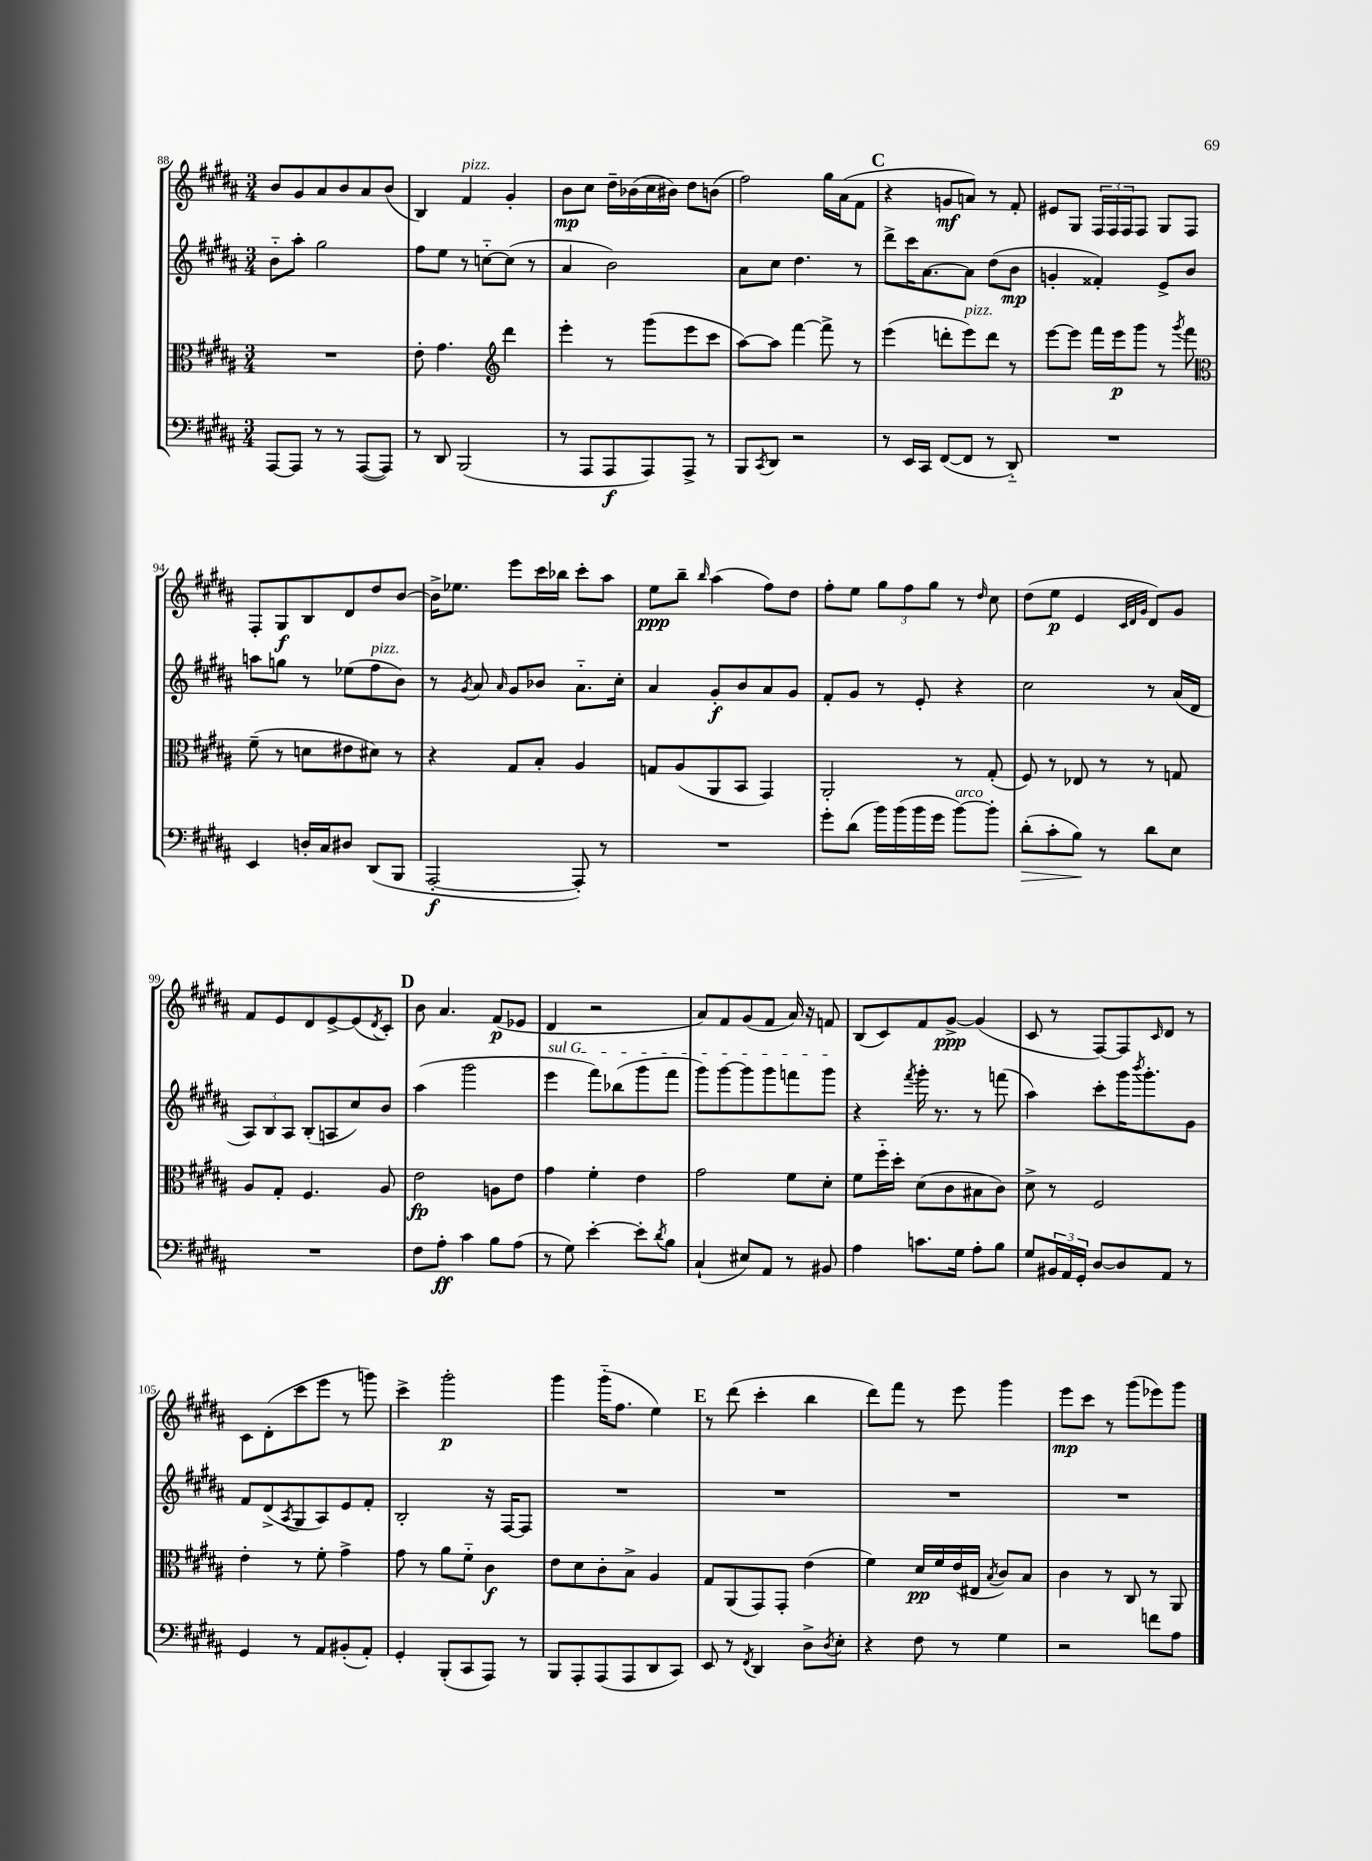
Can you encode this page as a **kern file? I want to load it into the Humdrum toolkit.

**kern	**dynam	**kern	**dynam	**kern	**dynam	**kern	**dynam
*part4	*part4	*part3	*part3	*part2	*part2	*part1	*part1
*staff4	*staff4	*staff3	*staff3	*staff2	*staff2	*staff1	*staff1
*clefF4	*	*clefC3	*	*clefG2	*	*clefG2	*
*k[f#c#g#d#a#]	*	*k[f#c#g#d#a#]	*	*k[f#c#g#d#a#]	*	*k[f#c#g#d#a#]	*
*M3/4	*	*M3/4	*	*M3/4	*	*M3/4	*
=88	=88	=88	=88	=88	=88	=88	=88
[8AAA#/L	.	2.r	.	8b\L	.	8b/L	.
8AAA#/J]	.	.	.	8aa#'\J	.	8g#/	.
8r	.	.	.	2gg#\	.	8a#/	.
8r	.	.	.	.	.	8b/	.
([8AAA#/L	.	.	.	.	.	8a#/	.
8AAA#/J])	.	.	.	.	.	(8b/J	.
=89	=89	=89	=89	=89	=89	=89	=89
8r	.	8e'\	.	8ff#\L	.	4B/)	.
8DD#/	.	4.g#\	.	8ee\J	.	.	.
!	!	!	!	!	!	!LO:TX:a:i:t=pizz.	!
(2BBB/	.	.	.	8r	.	4f#/	.
.	.	.	.	[8ccn\L	.	.	.
*	*	*clefG2	*	*	*	*	*
.	.	4ddd#\	.	(8cc\J]	.	4g#'/	.
.	.	.	.	8r	.	.	.
=90	=90	=90	=90	=90	=90	=90	=90
8r	.	4eee'\	.	4a#/	.	8b\L	mp
8AAA#/L	.	.	.	.	.	8cc#\J	.
8AAA#/	f	8r	.	2b\)	.	16dd#~\LL	.
.	.	.	.	.	.	(16b-X\	.
8AAA#/)	.	(8ggg#\L	.	.	.	16cc#\	.
.	.	.	.	.	.	16b#X\JJ)	.
8AAA#^/J	.	8eee\	.	.	.	8dd#\L	.
8r	.	8ccc#\J	.	.	.	(8bn\J	.
=91	=91	=91	=91	=91	=91	=91	=91
8BBB/L	.	[8aa#\L)	.	8a#\L	.	2ff#\)	.
8qCC#/	.	.	.	.	.	.	.
8DD#/J	.	8aa#\J]	.	8cc#\J	.	.	.
2r	.	[4fff#\	.	4.dd#\	.	.	.
.	.	8fff#^\]	.	.	.	16gg#\LL	.
.	.	.	.	.	.	(16a#\J	.
.	.	8r	.	8r	.	8f#\J	.
!!LO:REH:place=s1:t=C
=92	=92	=92	=92	=92	=92	=92	=92
8r	.	(4eee\	.	8ddd#^\L	.	4r	.
16EE/LL	.	.	.	16ccc#\K	.	.	.
16CC#/JJ	.	.	.	[8.a#\	.	.	.
([8FF#/L	.	8dddn'\L	.	.	.	8gn/L	mf
!	!	!LO:TX:a:i:t=pizz.	!	!	!	!	!
8FF#/J]	.	8eee\)	.	8a#\J]	.	8an/J)	.
8r	.	8ddd\J	.	(8dd#\L	.	8r	.
8DD#/)	.	8r	.	8b\J	mp	8f#'/	.
=93	=93	=93	=93	=93	=93	=93	=93
2.r	.	[8eee\L	.	4gn'/	.	8e#X/L	.
.	.	8eee\J]	.	.	.	8G#/J	.
.	.	16fff#\LL	.	4f##X'/)	.	24F#/LL	.
.	.	.	.	.	.	24F#/	.
.	.	16eee\J	p	.	.	.	.
.	.	.	.	.	.	24F#/J	.
.	.	8ggg#\J	.	.	.	8F#/J	.
.	.	8r	.	8e^/L	.	8G#/L	.
.	.	8qggg#/	.	.	.	.	.
.	.	8fff#\	.	8b/J	.	8F#/J	.
!!LO:LB:g=z
=94	=94	=94	=94	=94	=94	=94	=94
*	*	*clefC3	*	*	*	*	*
4EE/	.	(8f#~\	.	8aan\L	.	8F#'/L	.
.	.	8r	.	8ggn\J	.	8G#/	f
16Dn'/LL	.	8dn\L	.	8r	.	8B/	.
16C#/J	.	.	.	.	.	.	.
8D#X/J	.	8e#X\	.	(8ee-X\L	.	8d#/	.
!	!	!	!	!LO:TX:a:i:t=pizz.	!	!	!
(8DD#/L	.	8d#X\J)	.	8ff#\	.	8dd#/	.
8BBB/J	.	8r	.	8b\J)	.	[8b/J	.
=95	=95	=95	=95	=95	=95	=95	=95
[2AAA#'/	f	4r	.	8r	.	16b^\KL]	.
.	.	.	.	.	.	8.ee-X\J	.
.	.	.	.	8qg#/	.	.	.
.	.	.	.	8a#/	.	.	.
.	.	.	.	16qqa#/	.	.	.
.	.	8G#/L	.	8g#/L	.	8eee\L	.
.	.	8B'/J	.	8b-X/J	.	16ccc#\L	.
.	.	.	.	.	.	16bb-X\JJ	.
8AAA#'/])	.	4A#/	.	8.a#\L	.	8ccc#'\L	.
8r	.	.	.	.	.	8aa#\J	.
.	.	.	.	16cc#'\Jk	.	.	.
=96	=96	=96	=96	=96	=96	=96	=96
2.r	.	8Gn/L	.	4a#/	.	8ee\L	ppp
.	.	(8A#/	.	.	.	8bb~\J	.
.	.	.	.	.	.	16qqbb/	.
.	.	8AA#/	.	8g#'/L	f	(4aa#\	.
.	.	8BB/J	.	8b/	.	.	.
.	.	4GG#/)	.	8a#/	.	8ff#\L)	.
.	.	.	.	8g#/J	.	8dd#\J	.
=97	=97	=97	=97	=97	=97	=97	=97
8g#'\L	.	2AA#'/	.	8f#'/L	.	8ff#'\L	.
(8d#\J	.	.	.	8g#/J	.	8ee\J	.
16b\LL)	.	.	.	8r	.	12gg#\L	.
(16b\	.	.	.	.	.	.	.
.	.	.	.	.	.	12ff#\	.
16b\	.	.	.	8e'/	.	.	.
.	.	.	.	.	.	12gg#\J	.
16g#\JJ	.	.	.	.	.	.	.
!LO:TX:a:i:t=arco	!	!	!	!	!	!	!
[8b\L)	.	8r	.	4r	.	8r	.
.	.	.	.	.	.	16qqdd#/	.
8b'\J]	.	(8G#'/	.	.	.	8cc#\	.
=98	=98	=98	=98	=98	=98	=98	=98
!	!LO:HP:b	!	!	!	!	!	!
(8d#'\L	>	8F#/)	.	2cc#\	.	(8dd#\L	.
8c#'\	.	8r	.	.	.	8ee\J	p
8B\J)	.	8E-X/	.	.	.	4e/	.
8r	]	8r	.	.	.	.	.
.	.	.	.	.	.	32qqc#/LLL	.
.	.	.	.	.	.	32qqd#/	.
.	.	.	.	.	.	32qqg#/JJJ	.
8d#\L	.	8r	.	8r	.	8d#/L)	.
8E\J	.	8Gn/	.	(16a#/LL	.	8g#/J	.
.	.	.	.	16d#/JJ	.	.	.
!!LO:LB:g=z
=99	=99	=99	=99	=99	=99	=99	=99
2.r	.	8A#/L	.	12A#/L)	.	8f#/L	.
.	.	.	.	12B/	.	.	.
.	.	8G#'/J	.	.	.	8e/	.
.	.	.	.	12A#/J	.	.	.
.	.	4.F#/	.	(8B'/L	.	8d#/	.
.	.	.	.	8An/	.	[8e^/	.
.	.	.	.	8cc#/)	.	(8e/]	.
.	.	.	.	.	.	8qd#/	.
.	.	8A#/	.	8b/J	.	8c#'/J)	.
!!LO:REH:place=s1:t=D
=100	=100	=100	=100	=100	=100	=100	=100
8F#\L	.	2e\	fp	(4aa#\	.	8b\	.
8A#'\J	ff	.	.	.	.	4.a#/	.
4c#\	.	.	.	2ggg#\	.	.	.
8B\L	.	8An\L	.	.	.	(8f#/L	p
(8A#\J	.	8e\J	.	.	.	8e-X/J	.
=101	=101	=101	=101	=101	=101	=101	=101
!	!	!	!	!LO:TX:a:i:t=sul G	!	!	!
8r	.	4g#\	.	4eee\	.	4d#/	.
8G#\)	.	.	.	.	.	.	.
[4e'\	.	4f#'\	.	8fff#\L)	.	2r	.
.	.	.	.	(8bb-X\	.	.	.
8e'\L]	.	4e\	.	8ggg#\	.	.	.
8qd#/	.	.	.	.	.	.	.
8B\J	.	.	.	8fff#\J	.	.	.
=102	=102	=102	=102	=102	=102	=102	=102
(4C#`/	.	2g#\	.	8ggg#\L)	.	8a#/L)	.
.	.	.	.	[8ggg#\	.	8f#/	.
8E#X/L)	.	.	.	8ggg#\]	.	(8g#/	.
8AA#/J	.	.	.	8ggg#\	.	8f#/J	.
8r	.	8f#\L	.	8fffn\	.	16a#/)	.
.	.	.	.	.	.	16r	.
8BB#X/	.	8d#'\J	.	8ggg#\J	.	8fn/	.
=103	=103	=103	=103	=103	=103	=103	=103
4A#\	.	8f#\L	.	4r	.	(8B/L	.
.	.	16ff#\L	.	.	.	8c#/)	.
.	.	16dd#'\JJ	.	.	.	.	.
.	.	.	.	8qfff#/	.	.	.
8.cn\L	.	(8d#\L	.	16ggg#'\	.	8f#/	.
.	.	.	.	8.r	.	.	.
.	.	8c#\	.	.	.	[8g#^/J	ppp
16G#\Jk	.	.	.	.	.	.	.
8A#'\L	.	8B#X\	.	8r	.	(4g#/]	.
8B\J	.	8c#\J)	.	(8fffn\	.	.	.
=104	=104	=104	=104	=104	=104	=104	=104
8G#/L	.	8d#^\	.	4aa#\)	.	8c#/	.
24BB#X/L	.	8r	.	.	.	8r	.
24AA#/	.	.	.	.	.	.	.
24GG#'/JJ	.	.	.	.	.	.	.
[8D#/L	.	2F#/	.	8ccc#'\L	.	[8F#/L)	.
8D#/]	.	.	.	16ggg#\K	.	8F#/]	.
.	.	.	.	8qbbb/	.	.	.
.	.	.	.	8.ggg#'\	.	.	.
.	.	.	.	.	.	16qqc#/	.
8AA#/J	.	.	.	.	.	8d#/J	.
8r	.	.	.	8g#\J	.	8r	.
!!LO:LB:g=z
=105	=105	=105	=105	=105	=105	=105	=105
4GG#/	.	4e'\	.	8f#/L	.	8c#\L	.
.	.	.	.	(8d#^/	.	(8d#'\	.
.	.	.	.	8qA#/	.	.	.
8r	.	8r	.	8G#/	.	8ccc#\	.
8AA#/L	.	8f#'\	.	8A#/)	.	8eee\J	.
(8BB#X'/	.	4g#^\	.	8e/	.	8r	.
8AA#'/J)	.	.	.	8f#'/J	.	8gggn\)	.
=106	=106	=106	=106	=106	=106	=106	=106
4GG#'/	.	8g#\	.	2B'/	.	4ccc#^\	.
.	.	8r	.	.	.	.	.
(8BBB'/L	.	8a#\L	.	.	.	2ggg#'\	p
8CC#/	.	8f#\J	.	.	.	.	.
8AAA#/J)	.	4c#\	f	16r	.	.	.
.	.	.	.	[16F#/KL	.	.	.
8r	.	.	.	8F#/J]	.	.	.
=107	=107	=107	=107	=107	=107	=107	=107
8BBB/L	.	8e\L	.	2.r	.	4ggg#\	.
8AAA#'/	.	8d#\	.	.	.	.	.
(8AAA#/	.	8c#'\	.	.	.	(16ggg#\KL	.
.	.	.	.	.	.	8.ff#\J	.
8AAA#/	.	8B^\J	.	.	.	.	.
8DD#/	.	4A#/	.	.	.	4ee\)	.
8CC#/J)	.	.	.	.	.	.	.
!!LO:REH:place=s1:t=E
=108	=108	=108	=108	=108	=108	=108	=108
8EE/	.	8G#/L	.	2.r	.	8r	.
8r	.	(8AA#/	.	.	.	(8ddd#\	.
8qFF#/	.	.	.	.	.	.	.
4DD#/	.	8GG#/)	.	.	.	4ccc#'\	.
.	.	8GG#'/J	.	.	.	.	.
8D#^\L	.	(4e\	.	.	.	4bb\	.
8qD#/	.	.	.	.	.	.	.
8E'\J	.	.	.	.	.	.	.
=109	=109	=109	=109	=109	=109	=109	=109
4r	.	4f#\)	.	2.r	.	8ddd#\L)	.
.	.	.	.	.	.	8fff#\J	.
8F#\	.	16d#/LL	pp	.	.	8r	.
.	.	16f#/	.	.	.	.	.
8r	.	(16e/	.	.	.	8eee\	.
.	.	16E#X/JJ	.	.	.	.	.
.	.	8qB/	.	.	.	.	.
4G#\	.	8c#/L)	.	.	.	4ggg#\	.
.	.	8B/J	.	.	.	.	.
=110	=110	=110	=110	=110	=110	=110	=110
2r	.	4c#\	.	2.r	.	8eee\L	mp
.	.	.	.	.	.	8ccc#\J	.
.	.	8r	.	.	.	8r	.
.	.	8C#/	.	.	.	(8ggg#\L	.
8fn\L	.	8r	.	.	.	8eee-X\)	.
8A#\J	.	8AA#/	.	.	.	8ggg#\J	.
==	==	==	==	==	==	==	==
*-	*-	*-	*-	*-	*-	*-	*-
